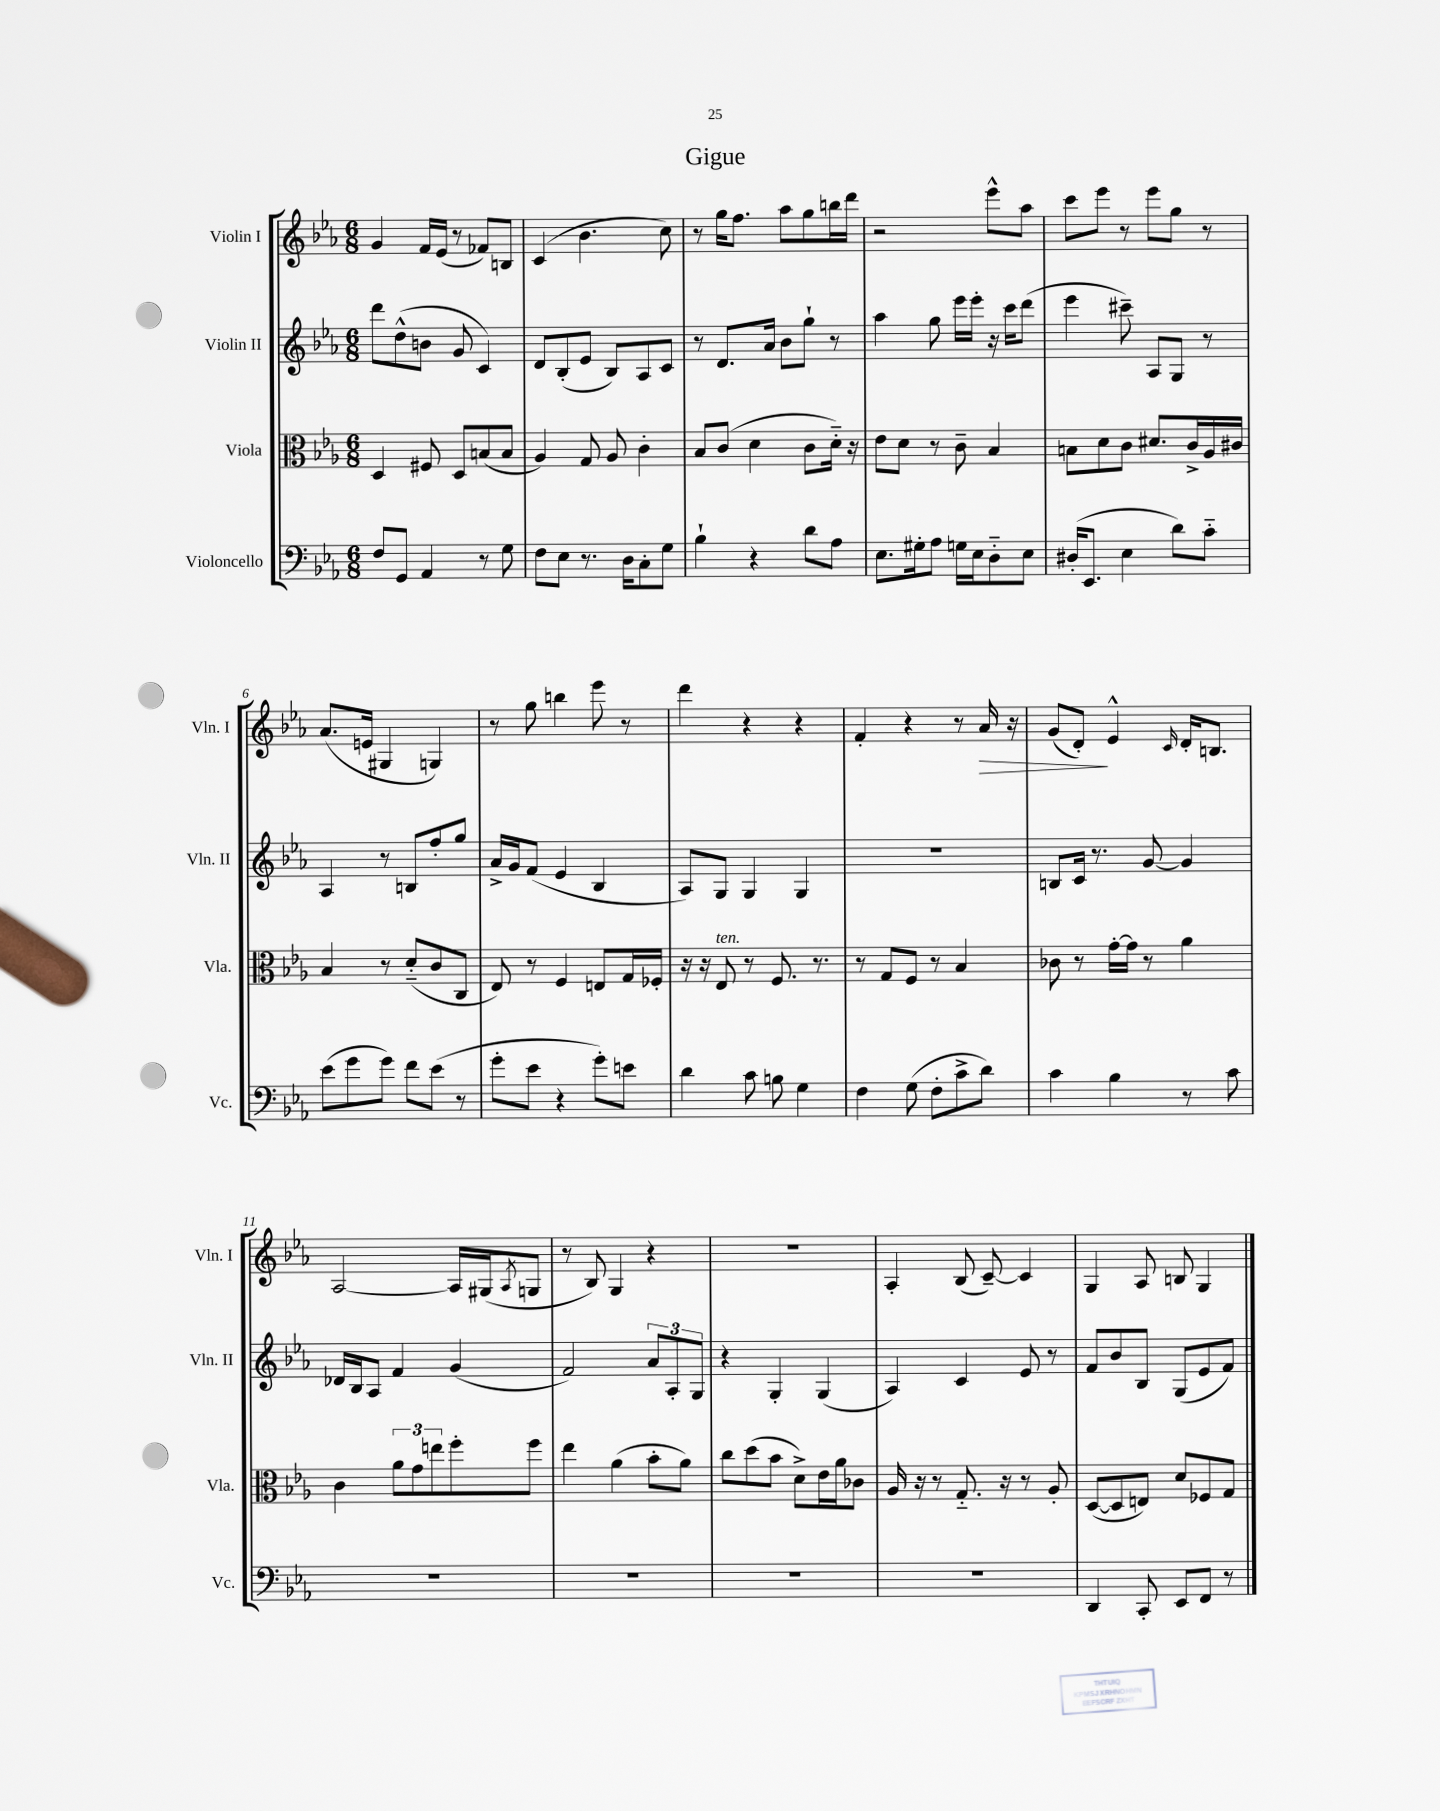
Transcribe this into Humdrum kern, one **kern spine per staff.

**kern	**kern	**kern	**kern	**dynam
*part4	*part3	*part2	*part1	*part1
*staff4	*staff3	*staff2	*staff1	*staff1
*I"Violoncello	*I"Viola	*I"Violin II	*I"Violin I	*
*I'Vc.	*I'Vla.	*I'Vln. II	*I'Vln. I	*
*clefF4	*clefC3	*clefG2	*clefG2	*
*k[b-e-a-]	*k[b-e-a-]	*k[b-e-a-]	*k[b-e-a-]	*
*M6/8	*M6/8	*M6/8	*M6/8	*
=1	=1	=1	=1	=1
8F/L	4D/	8ddd\L	4g/	.
8GG/J	.	(8dd^^\	.	.
4AA-/	8F#X/	8bn\J	16f/LL	.
.	.	.	(16e-/JJ	.
.	8D/L	8g/	8r	.
8r	(8Bn/	4c/)	8f-X/L)	.
8G\	8B/J	.	8Bn/J	.
=2	=2	=2	=2	=2
8F\L	4A-/)	8d/L	(4c/	.
8E-\J	.	(8B-'/	.	.
8.r	8G/	8e-/J	4.b-\	.
.	8A-/	8B-/L)	.	.
16D\KL	.	.	.	.
8C'\	4c'\	8A-/	.	.
8G\J	.	8c/J	8cc\)	.
=3	=3	=3	=3	=3
4B-`\	8B-/L	8r	8r	.
.	(8c/J	8.d/L	16gg\KL	.
.	.	.	8.ff\J	.
4r	4d\	.	.	.
.	.	16a-/Jk	.	.
.	.	8b-\L	8aa-\L	.
8d\L	8c\L	8gg`\J	8gg\	.
8A-\J	16d\Jk)	8r	16bbn\L	.
.	16r	.	16ddd\JJ	.
=4	=4	=4	=4	=4
8.E-\L	8e-\L	4aa-\	2r	.
.	8d\J	.	.	.
16G#X'\k	.	.	.	.
8A-\J	8r	8gg\	.	.
16Gn\LL	8c~\	16eee-\LL	.	.
16E-\J	.	16eee-'\JJ	.	.
8D\	4B-/	16r	8eee-^^\L	.
.	.	16ccc\KL	.	.
8E-\J	.	(8ddd\J	8aa-\J	.
=5	=5	=5	=5	=5
(16D#X'/KL	8Bn\L	4eee-\	8ccc\L	.
8.EE-/J	.	.	.	.
.	8d\	.	8eee-\J	.
4E-\	8c\J	8ccc#X~\)	8r	.
.	8.d#X/L	8A-/L	8eee-\L	.
8d\L)	.	8G/J	8gg\J	.
.	16c^/L	.	.	.
8c\J	16A-/	8r	8r	.
.	16c#X/JJ	.	.	.
!!LO:LB:g=z
=6	=6	=6	=6	=6
(8e-\L	4B-/	4A-/	(8.a-/L	.
8g\	.	.	.	.
.	.	.	16en/Jk	.
8g\J)	8r	8r	4G#X/	.
8f\L	(8d/L	8Bn/L	.	.
(8e-\J	8c/	8ff'/	4Gn/)	.
8r	8C/J	8gg/J	.	.
=7	=7	=7	=7	=7
8g'\L	8E-/)	16a-^/LL	8r	.
.	.	16g/J	.	.
8e-\J	8r	(8f/J	8gg\	.
4r	4F/	4e-/	4bbn\	.
8g'\L)	8En/L	4B-/	8eee-\	.
8en\J	16G/L	.	8r	.
.	16F-X'/JJ	.	.	.
=8	=8	=8	=8	=8
4d\	16r	8A-/L)	4ddd\	.
.	16r	.	.	.
!	!LO:TX:a:i:t=ten.	!	!	!
.	8E-/	8G/J	.	.
8c\	8r	4G/	4r	.
8Bn\	8.F/	.	.	.
4G\	.	4G/	4r	.
.	8.r	.	.	.
=9	=9	=9	=9	=9
4F\	8r	2.r	4f'/	.
.	8G/L	.	.	.
(8G\	8F/J	.	4r	.
8F'\L	8r	.	.	.
8c^\	4B-/	.	8r	.
!	!	!	!	!LO:HP:b
8d\J)	.	.	16a-/	>
.	.	.	16r	.
=10	=10	=10	=10	=10
4c\	8c-X\	8Bn/L	(8g/L	.
.	8r	16c/Jk	8d'/J)	.
.	.	8.r	.	.
4B-\	[16g'\LL	.	4e-^^/	]
.	16g\JJ]	.	.	.
.	8r	[8g/	.	.
.	.	.	16qqc/	.
8r	4a-\	4g/]	16d'/KL	.
.	.	.	8.Bn/J	.
8c\	.	.	.	.
!!LO:LB:g=z
=11	=11	=11	=11	=11
2.r	4c\	16d-X/LL	[2A-/	.
.	.	16B-/J	.	.
.	.	8A-/J	.	.
.	12a-\L	4f/	.	.
.	12g\	.	.	.
.	12een\	.	.	.
.	8ff'\	(4g/	16A-/LL]	.
.	.	.	(16G#X/J	.
.	.	.	8qA-/	.
.	8ff\J	.	8Gn/J	.
=12	=12	=12	=12	=12
2.r	4ee-\	2f/)	8r	.
.	.	.	8B-/)	.
.	(4a-\	.	4G/	.
.	8b-'\L	12a-/L	4r	.
.	.	12A-'/	.	.
.	8a-\J)	.	.	.
.	.	12G/J	.	.
=13	=13	=13	=13	=13
2.r	8cc\L	4r	2.r	.
.	(8dd\	.	.	.
.	8b-\J	4G'/	.	.
.	8d^\L)	.	.	.
.	16e-\L	(4G/	.	.
.	16a-\J	.	.	.
.	8c-X\J	.	.	.
=14	=14	=14	=14	=14
2.r	16A-/	4A-/)	4A-'/	.
.	16r	.	.	.
.	8r	.	.	.
.	8.G/	4c/	(8B-/	.
.	.	.	[8c~/)	.
.	16r	.	.	.
.	8r	8e-/	4c/]	.
.	8A-'/	8r	.	.
=15	=15	=15	=15	=15
4DD/	([8D/L	8f/L	4G/	.
.	8D/]	8b-/	.	.
8CC'/	8En/J)	8B-/J	8A-/	.
8EE-/L	8d/L	(8G/L	8Bn/	.
8FF/J	8F-X/	8e-/	4G/	.
8r	8G/J	8f/J)	.	.
==	==	==	==	==
*-	*-	*-	*-	*-
